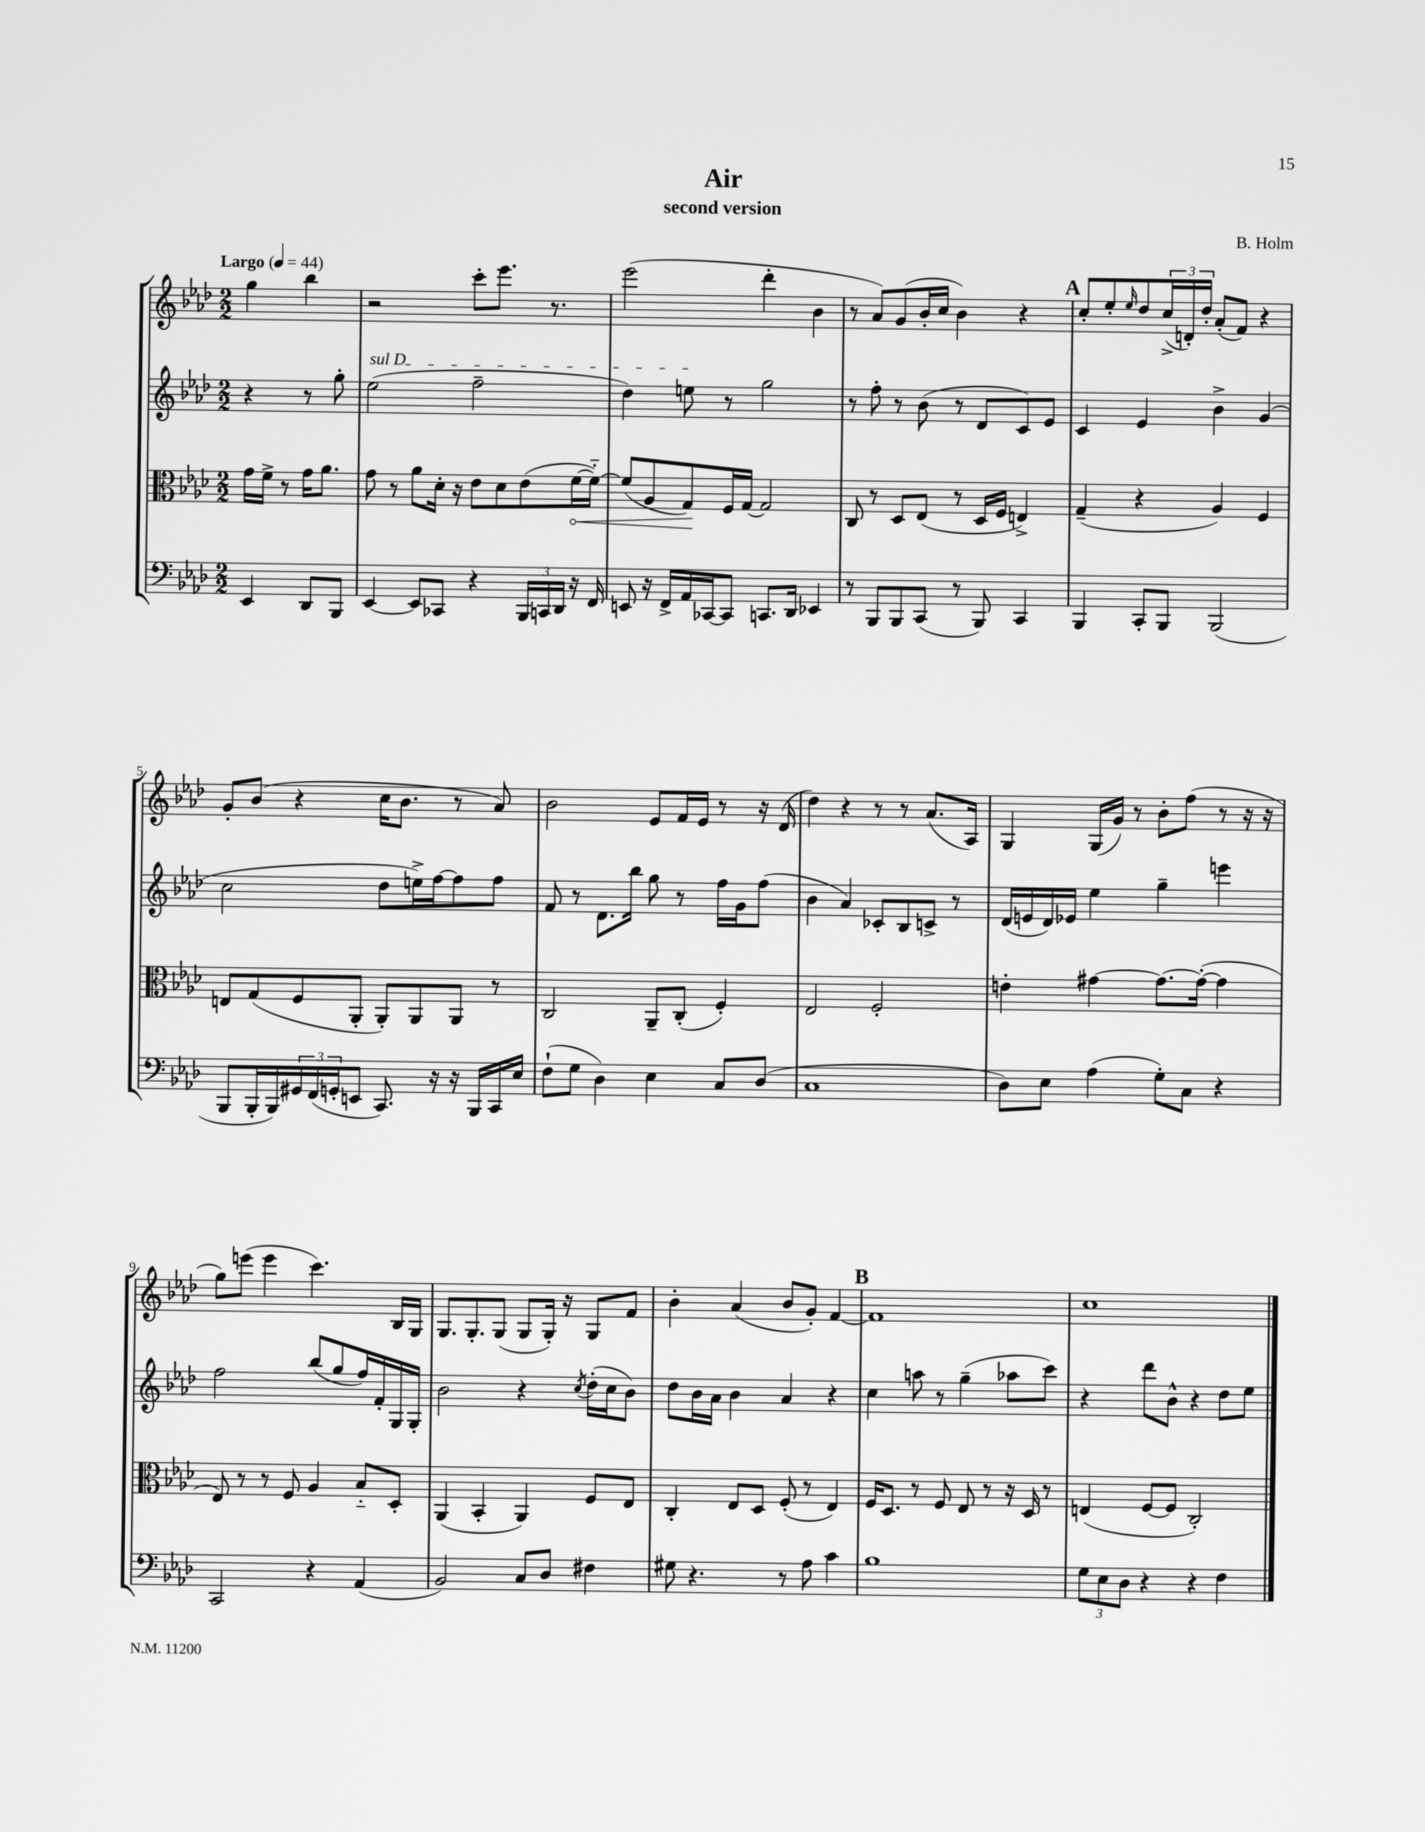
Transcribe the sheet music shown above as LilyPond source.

\header { title = "Air" composer = "B. Holm" subtitle = "second version" }
<<
\new StaffGroup <<
\new Staff = "s0" {
    \clef treble \key aes \major \numericTimeSignature \time 2/2 \partial 2 \tempo "Largo" 4 = 44
    g''4 bes''4 |
    r2 c'''8-. ees'''8. r8. |
    ees'''2( des'''4-. bes'4 |
    r8 aes'8) g'8( bes'16-. c''16 bes'4) r4 |
    \mark \markup { \bold "A" } c''8-. ees''8-. \grace { ees''16 } des''8 \tuplet 3/2 { c''16->( d'16-.) des''16-. } aes'8-.( f'8) r4 |
    g'8-. bes'8( r4 c''16 bes'8. r8 aes'8) |
    bes'2 ees'8 f'16 ees'16 r8 r16 des'16( |
    des''4) r4 r8 r8 aes'8.( aes16) |
    g4 g16( g'16) r8 bes'8-. f''8( r8 r16 r16 |
    g''8) e'''8( e'''4 c'''4.) bes16 g16 |
    g8. g8.-. g8( g8 g16-.) r16 g8 f'8 |
    bes'4-. aes'4( bes'8 g'8-.) f'4~ |
    \mark \markup { \bold "B" } f'1 |
    c''1 \bar "|." |
}
\new Staff = "s1" {
    \clef treble \key aes \major \numericTimeSignature \time 2/2 \partial 2
    r4 r8 g''8-. |
    \once \override TextSpanner.bound-details.left.text = \markup { \italic "sul D" } ees''2\startTextSpan( f''2-- |
    des''4) e''8\stopTextSpan r8 g''2 |
    r8 f''8-. r8 bes'8( r8 des'8 c'8) ees'8 |
    \mark \markup { \bold "A" } c'4 ees'4 bes'4-> g'4( |
    c''2 des''8 e''16->) f''16~ f''8 f''8 |
    f'8 r8 des'8. bes''16 g''8 r8 f''16 g'16 f''8( |
    bes'4 aes'4) ces'8-. bes8 c'8-> r8 |
    des'16( e'16 des'16) ees'16 ees''4 g''4-- e'''4 |
    f''2 bes''8( g''8 f''16) f'16-. g16 g16-. |
    bes'2 r4 \acciaccatura { c''8 } des''16-.( c''16 bes'8) |
    des''8 bes'16 aes'16 bes'4 aes'4 r4 |
    \mark \markup { \bold "B" } c''4 a''8 r8 g''4--( aes''8 c'''8) |
    r4 des'''8 bes'8-^ r4 des''8 ees''8 \bar "|." |
}
\new Staff = "s2" {
    \clef alto \key aes \major \numericTimeSignature \time 2/2 \partial 2
    g'16 f'16-> r8 g'16 aes'8. |
    g'8 r8 aes'8 des'16-. r16 ees'8 des'8 ees'8( \once \override Hairpin.circled-tip = ##t f'16~\< f'16~-_) |
    f'8( aes8 g8\!) f16 g16~ g2 |
    c8 r8 des8 ees8( r8 des16 f16 e4->) |
    \mark \markup { \bold "A" } g4--( r4 aes4) f4 |
    e8 g8( f8 aes,8-. aes,8-.) aes,8 aes,8 r8 |
    c2 aes,8-- c8-.( f4-.) |
    ees2 f2-. |
    e'4-. gis'4~ gis'8.~ gis'16~-.( gis'4 |
    ees8) r8 r8 f8 aes4 bes8-_ des8-. |
    aes,4( bes,4-. aes,4) f8 ees8 |
    c4-. ees8 des8 f8-.( r8 ees4) |
    \mark \markup { \bold "B" } f16 des8. r8 f8 ees8 r8 r16 des16 r8 |
    e4( f8~ f8 c2-.) \bar "|." |
}
\new Staff = "s3" {
    \clef bass \key aes \major \numericTimeSignature \time 2/2 \partial 2
    ees,4 des,8 bes,,8 |
    ees,4~ ees,8 ces,8 r4 \tuplet 3/2 { bes,,16 c,16 des,16 } r16 f,16 |
    e,8 r16 f,16-> aes,16 ces,16~ ces,8 c,8. des,16 ees,4 |
    r8 bes,,8 bes,,8 c,8( r8 bes,,8) c,4 |
    \mark \markup { \bold "A" } bes,,4 c,8-. bes,,8 bes,,2( |
    bes,,8 bes,,16-. bes,,16) \tuplet 3/2 { gis,16 f,16( g,16-. } e,8 c,8.) r16 r16 bes,,16 c,16 ees16 |
    f8-!( g8 des4) ees4 c8 des8( |
    c1 |
    des8) ees8 aes4( g8-.) c8 r4 |
    c,2 r4 aes,4( |
    bes,2) c8 des8 fis4 |
    gis8 r4. r8 aes8 c'4 |
    \mark \markup { \bold "B" } bes1 |
    \tuplet 3/2 { g8 ees8 des8 } r4 r4 f4 \bar "|." |
}
>>
>>
